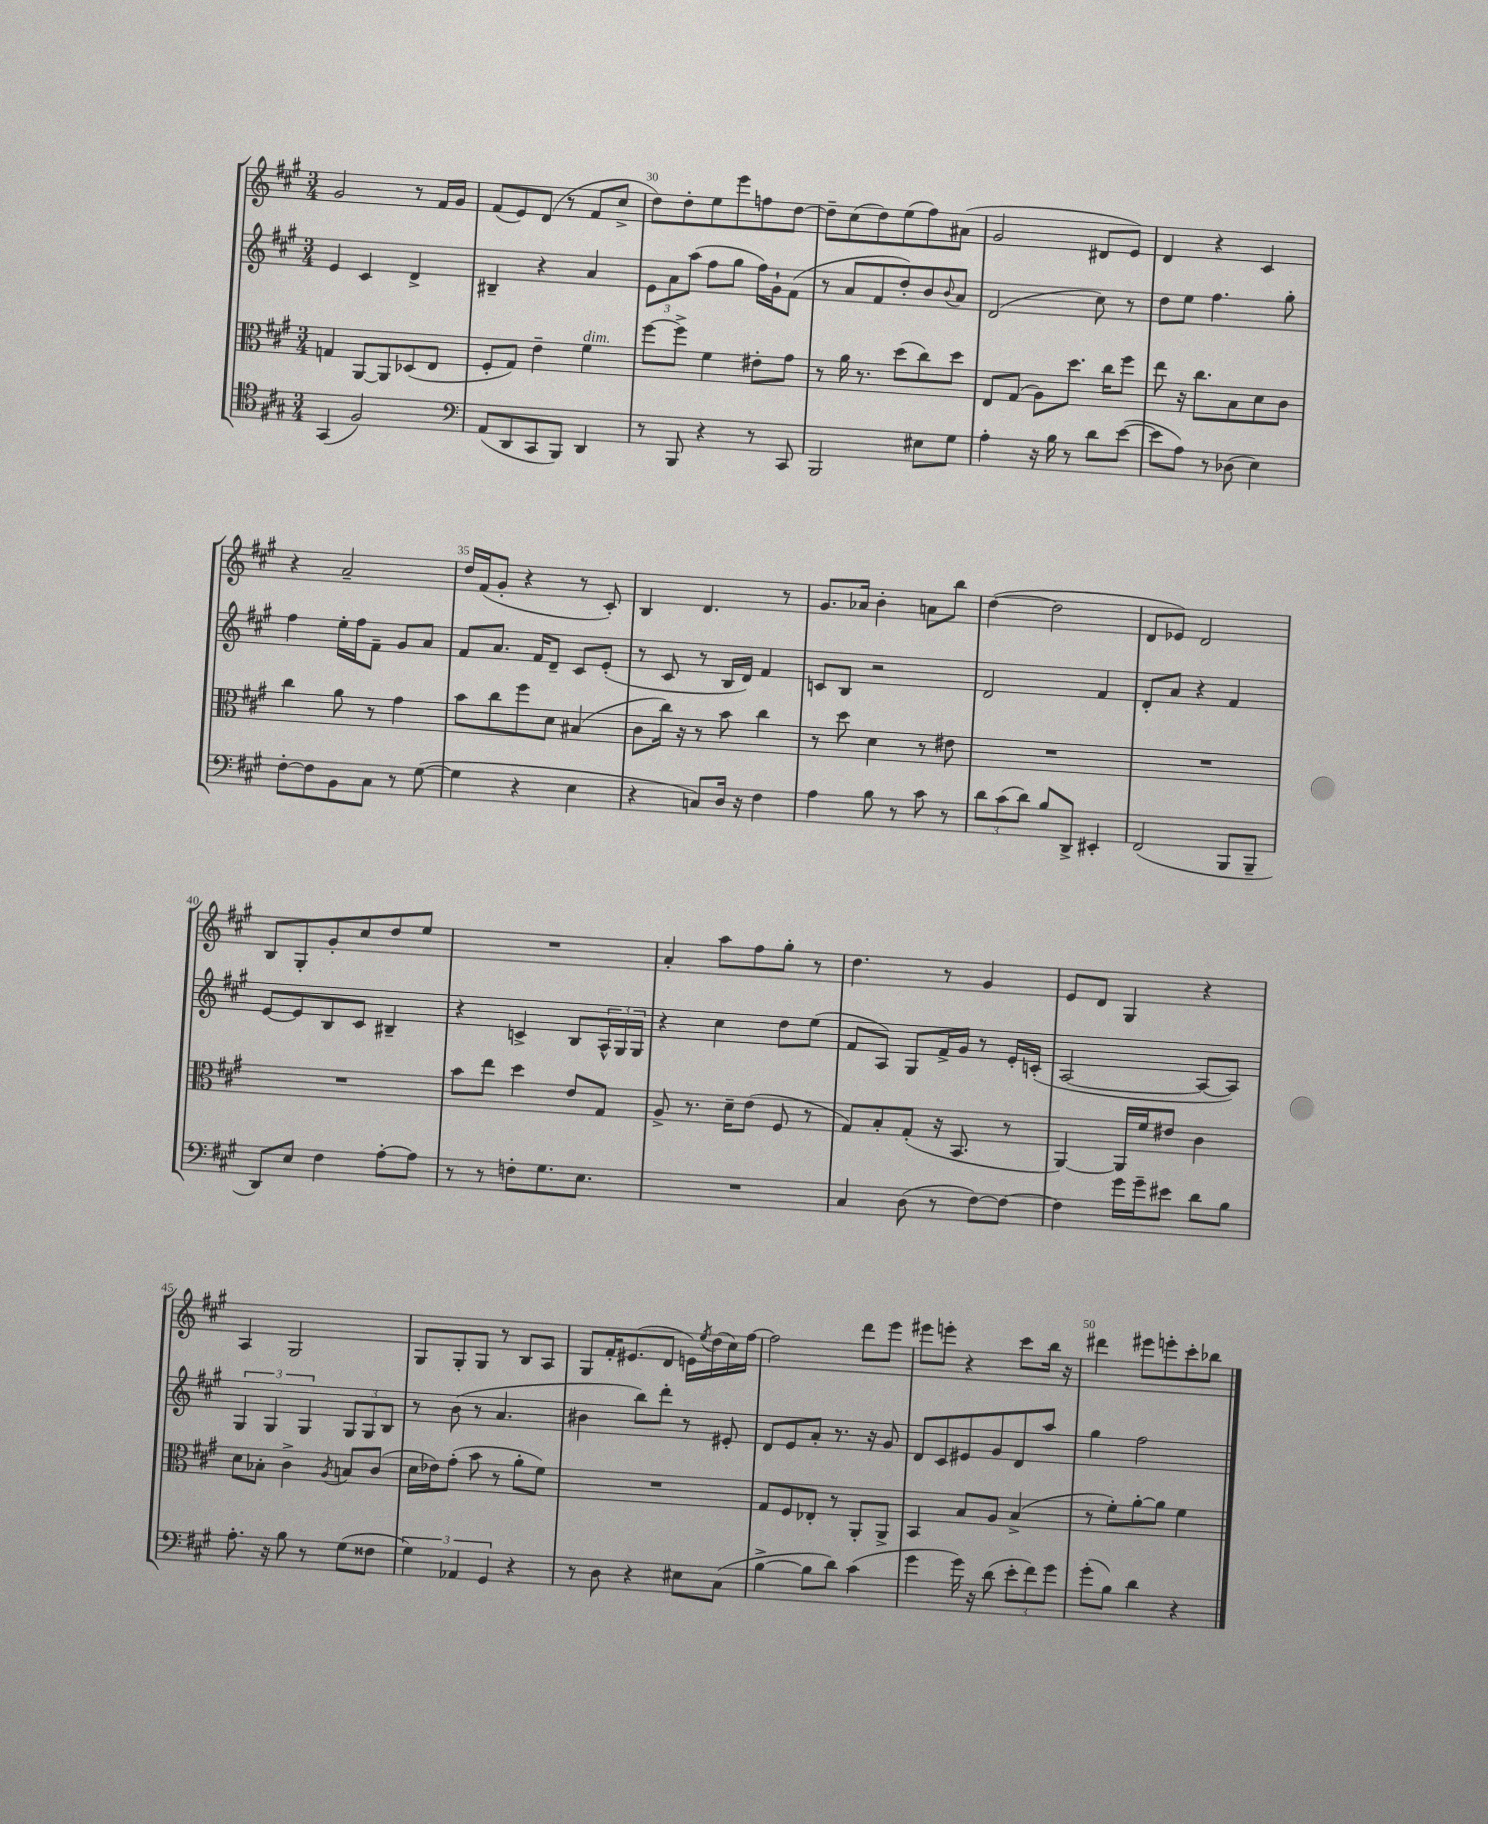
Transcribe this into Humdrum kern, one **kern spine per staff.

**kern	**kern	**kern	**kern
*part4	*part3	*part2	*part1
*staff4	*staff3	*staff2	*staff1
*clefC4	*clefC3	*clefG2	*clefG2
*k[f#c#g#]	*k[f#c#g#]	*k[f#c#g#]	*k[f#c#g#]
*M3/4	*M3/4	*M3/4	*M3/4
=28	=28	=28	=28
(4GG#/	4Gn/	4e/	2g#/
2F#/)	[8AA/L	4c#/	.
.	8AA/]	.	.
.	(8D-X/	4d^/	8r
.	8E/J	.	16f#/LL
.	.	.	16g#/JJ
=29	=29	=29	=29
*clefF4	*	*	*
(8AA/L	8F#'/L	4B#X~/	(8f#/L
8DD/	8G#/J)	.	8e/)
8CC#/	4e~\	4r	(8d/J
8BBB/J)	.	.	8r
!	!LO:TX:a:i:t=dim.	!	!
4DD/	4f#\	4a/	8f#/L
.	.	.	8cc#^/J
=30	=30	=30	=30
8r	[8ff#\L	12e\L	8dd\L)
.	.	12a\	.
8BBB/	8ff#^\J]	.	8dd'\
.	.	(12aa\J	.
4r	4f#\	8ff#\L	8ee\
.	.	8gg#\J	8eee\
8r	8e#X'\L	16ff#\LL)	8ffn\
.	.	16g#`\J	.
8CC#/	8g#\J	(8f#\J	[8dd\J
=31	=31	=31	=31
2BBB/	8r	8r	8dd~\L]
.	16a\	8a/L	(8cc#\
.	8.r	.	.
.	.	8f#/	8dd\)
.	(8dd\L	8dd'/)	(8ee\
8E#X\L	8cc#\)	8b/	8ff#\)
.	.	8qqb/	.
8G#\J	8dd\J	8a/J	(8a#X\J
=32	=32	=32	=32
4A'\	8E/L	(2d/	2g#/
.	(8G#/J	.	.
16r	8A\L)	.	.
16B\	.	.	.
8r	8.dd\J	.	.
8d\L	.	8cc#\)	8d#X/L
.	16cc#\KL	.	.
([8e\J	8ff#\J	8r	8e/J)
=33	=33	=33	=33
8e\L]	8ee\	8dd\L	4d/
8A\J)	16r	8ee\J	.
.	8.cc#\L	.	.
8r	.	4.ff#\	4r
(8D-X\	8B\	.	.
4E\)	8d\	.	4c#/
.	8c#\J	8gg#'\	.
!!LO:LB:g=z
=34	=34	=34	=34
[8F#'\L	4cc#\	4ff#\	4r
8F#\]	.	.	.
8BB\	8a\	16ee'\LL	2a~/
.	.	16ff#\J	.
8C#\J	8r	8f#~\J	.
8r	4g#\	8g#/L	.
([8G#\	.	8a/J	.
=35	=35	=35	=35
4G#\]	8b\L	8f#/L	16dd/LL
.	.	.	(16f#/J
.	8cc#\	8.a/J	8g#'/J
4r	8ff#\	.	4r
.	.	16f#/KL	.
.	8d\J	8d~/J	.
4E\	(4B#X/	8c#/L	8r
.	.	(8e'/J	8c#'/)
=36	=36	=36	=36
4r	8c#\L	8r	4B/
.	16cc#\Jk)	8c#/	.
.	16r	.	.
8Cn/L)	8r	8r	4.d/
16D/Jk	8b\	16B/LL	.
16r	.	16d/JJ)	.
4F#\	4cc#\	4f#/	.
.	.	.	8r
=37	=37	=37	=37
4A\	8r	8cn/L	8.g#/L
.	8dd\	8B/J	.
.	.	.	16a-X/Jk
8B\	4d\	2r	4b'\
8r	.	.	.
8c#\	8r	.	8an\L
8r	8e#X\	.	8bb\J
=38	=38	=38	=38
12d\L	2.r	2d/	([4dd\
(12c#\	.	.	.
12d\J)	.	.	.
8B/L	.	.	2dd\]
8DD^/J	.	.	.
4EE#X'/	.	4f#/	.
=39	=39	=39	=39
(2FF#/	2.r	8d'/L	8d/L
.	.	8a/J	8e-X/J)
.	.	4r	2d/
8BBB/L	.	4f#/	.
8BBB~/J	.	.	.
!!LO:LB:g=z
=40	=40	=40	=40
8DD/L)	2.r	[8e/L	8B/L
8E/J	.	8e/]	8G#'/
4F#\	.	8B/	8g#'/
.	.	8c#/J	8cc#/
[8A'\L	.	4B#X~/	8dd/
8A\J]	.	.	8ee/J
=41	=41	=41	=41
8r	8b\L	4r	2.r
8r	8ee\J	.	.
8Fn'\L	4dd\	4cn^/	.
8.G#\	.	.	.
.	8e/L	8B/L	.
8.E\J	.	.	.
.	8G#/J	24A^^/L	.
.	.	24G#/	.
.	.	24G#/JJ	.
=42	=42	=42	=42
2.r	8A^/	4r	4a'/
.	8.r	.	.
.	.	4cc#\	8aa\L
.	16d~\KL	.	.
.	(8e\J	.	8ff#\
.	8F#/	8dd\L	8gg#'\J
.	8r	(8ee\J	8r
=43	=43	=43	=43
4C#/	8G#/L)	8f#/L	4.dd\
.	8B'/	8A/J)	.
(8D\	(8G#'/J	8G#/L	.
8r	16r	16f#^/L	8r
.	8.BB/	16g#/JJ	.
[8F#\L)	.	8r	4g#/
8F#\J_	8r	16e'/LL	.
.	.	(16cn'/JJ	.
=44	=44	=44	=44
4F#\]	[4AA/)	[2A/	8e/L
.	.	.	8d/J
16g#\LL	16AA/LL]	.	4G#/
16g#~\J	16f#/J	.	.
8e#X\J	8e#X/J	.	.
8d\L	4c#\	8A/L_	4r
8B\J	.	8A/J])	.
!!LO:LB:g=z
=45	=45	=45	=45
8.A'\	8d\L	6G#/	4A/
.	8B-X'\J	.	.
.	.	6G#/	.
16r	.	.	.
8B\	4c#^\	.	2G#/
.	.	6G#/	.
8r	.	.	.
.	8qA/	.	.
(8G#\L	8Bn/L	12G#/L	.
.	.	12G#/	.
8F##X\J	(8c#/J	.	.
.	.	12B/J	.
=46	=46	=46	=46
6G#\)	16d\LL	8r	8G#/L
.	16e-X\J)	.	.
.	(8g#'\J	(8b\	8G#'/
6AA-X/	.	.	.
.	8b\	8r	8G#/J
6GG#/	.	.	.
.	8r	4.a/	8r
4r	8a'\L	.	8B/L
.	8f#\J)	.	8A/J
=47	=47	=47	=47
8r	2.r	4b#X\	8G#/L
8D\	.	.	16f#'/K
.	.	.	(8.e#X/
4r	.	8bb\L)	.
.	.	8ddd'\J	8d/J
8E#X\L	.	8r	16en\LL)
.	.	.	8qee/
.	.	.	(16dd\
(8C#\J	.	8e#X'/	16cc#\)
.	.	.	[16ff#\JJ
=48	=48	=48	=48
[4B^\	8G#/L	8d/L	2ff#\]
.	8F#/	8e/	.
8B\L]	8E-X'/J	8a'/J	.
8d\J)	8r	8.r	.
(4c#\	8AA'/L	.	8ddd\L
.	.	16r	.
.	8AA^/J	8g#/	8eee\J
=49	=49	=49	=49
4g#\	4BB/	8d/L	8eee#X\L
.	.	8c#/	8eeen'\J
16g#\)	8B/L	8e#X/	4r
16r	.	.	.
(8d\	8A/J	8g#/	.
12e'\L	(4B^/	8d/	8ccc#\L
12f#\)	.	.	.
.	.	8aa/J	16bb\Jk
12g#\J	.	.	.
.	.	.	16r
=50	=50	=50	=50
(8g#'\L	8r	4gg#\	4ddd#X\
8B\J)	8f#'\L)	.	.
4d\	[8a'\	2ff#\	8eee#X\L
.	8a\J]	.	8eeen'\
4r	4f#\	.	8ccc#'\
.	.	.	8bb-X\J
==	==	==	==
*-	*-	*-	*-
